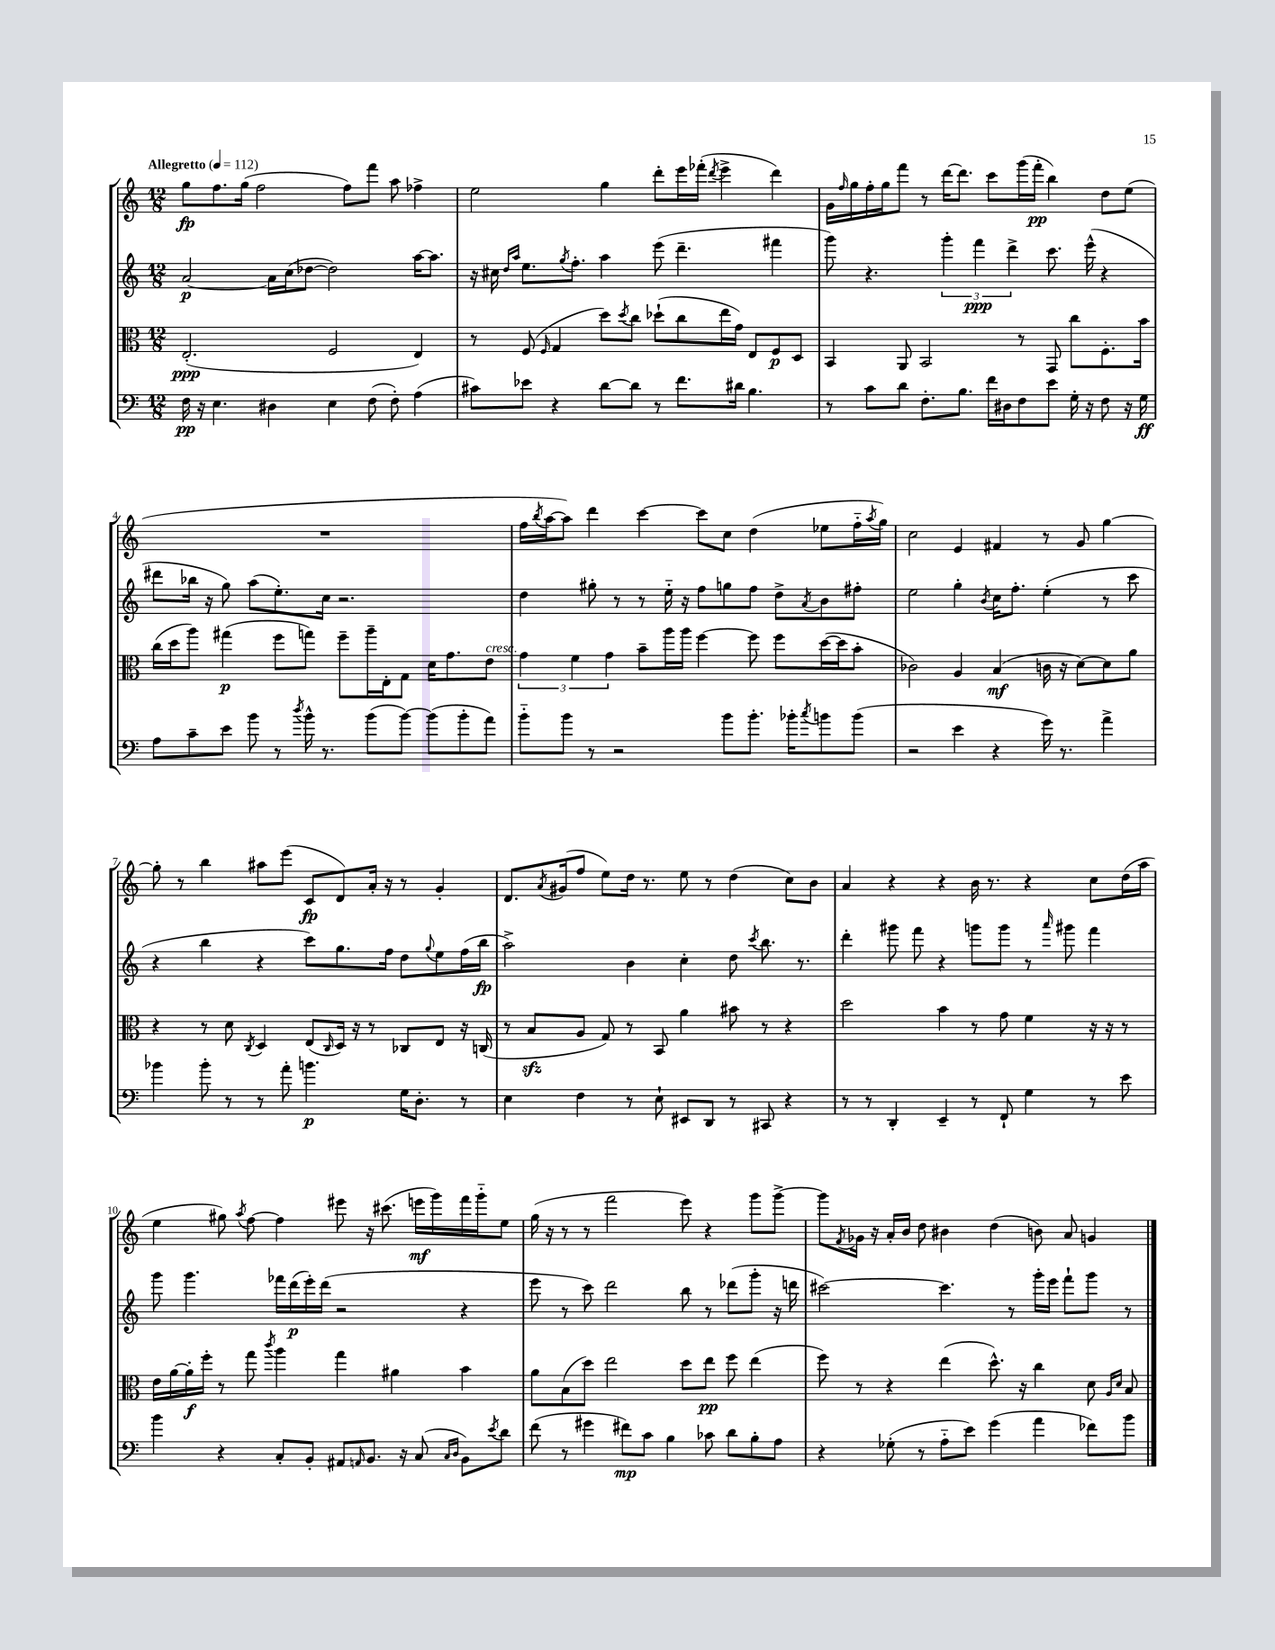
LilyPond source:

<<
\new StaffGroup <<
\new Staff = "s0" {
    \clef treble \key c \major \numericTimeSignature \time 12/8 \tempo "Allegretto" 4 = 112
    g''8\fp f''8. g''16( f''2 f''8) f'''8 a''8 fes''4-> |
    e''2 g''4 d'''8-. e'''16 fes'''16-.( \acciaccatura { d'''8 } e'''4-> d'''4) |
    g'16 \grace { f''16 } g''16 f''16-. g''16 f'''8 r8 d'''16~ d'''8. c'''8 g'''16( f'''16-.\pp b''4) d''8 e''8( |
    R1. |
    f''16 \acciaccatura { b''8 } a''16~ a''8) d'''4 c'''4~ c'''8 c''8 d''4( ees''8 f''16-_ \acciaccatura { a''8 } g''16) |
    c''2 e'4 fis'4 r8 g'8 g''4~ |
    g''8-. r8 b''4 ais''8 e'''8( c'8\fp d'8) a'16-. r16 r8 g'4-. |
    d'8. \acciaccatura { a'8 } gis'16( f''8 e''8) d''16 r8. e''8 r8 d''4( c''8) b'8 |
    a'4 r4 r4 b'16 r8. r4 c''8 d''16( a''16 |
    e''4 gis''8) \acciaccatura { a''8 } f''8~ f''4 eis'''8 r16 cis'''8.( e'''16\mf g'''16) f'''16 g'''16-_ e''8 |
    g''16( r16 r8 r8 f'''2 e'''8) r4 g'''8 g'''8~-> |
    g'''8 \acciaccatura { f'8 } ges'16 r16 a'16-. b'16 d''8 bis'4 d''4( b'8) a'8 g'4 \bar "|." |
}
\new Staff = "s1" {
    \clef treble \key c \major \numericTimeSignature \time 12/8
    a'2~\p a'16 c''16( des''8~ des''2) a''16~ a''8. |
    r16 cis''16 \grace { d''16 a''16 } e''8. \acciaccatura { g''8 } f''8.-. a''4 e'''8( d'''4.-- fis'''4 |
    g'''8) r4. \tuplet 3/2 { g'''4-. f'''4\ppp d'''4-> } c'''8. e'''16-^( r4 |
    dis'''8 bes''16 r16 g''8) a''8( e''8.-.) c''16 r2. |
    d''4 gis''8-. r8 r8 e''16-_ r16 f''8 g''8 f''8 d''8-> \acciaccatura { a'8 } b'8 fis''8-. |
    e''2 g''4-. \acciaccatura { b'8 } c''16 f''8.-. e''4-.( r8 c'''8 |
    r4 b''4 r4 c'''8) g''8. f''16 d''8 \appoggiatura { g''8 } e''8 f''16( b''16\fp |
    a''2->) b'4 c''4-. d''8 \acciaccatura { c'''8 } b''8. r8. |
    d'''4-. gis'''8 f'''8 r4 g'''8 g'''8 r8 \grace { a'''16 } gis'''8 f'''4 |
    g'''8 g'''4. fes'''16 d'''16\p( e'''16-.) d'''16( r2 r4 |
    e'''8 r8 c'''8) d'''2 b''8 r8 des'''8( g'''8-. r16 d'''16 |
    cis'''2~) cis'''4. r8 g'''16-. e'''16 f'''8-! g'''8 r8 \bar "|." |
}
\new Staff = "s2" {
    \clef alto \key c \major \numericTimeSignature \time 12/8
    e2.-.\ppp( f2 e4) |
    r8 f8( \grace { f16 } g4 d''8) \acciaccatura { d''8 } c''8 des''8-!( c''8 e''16 g'16) e8 f8\p d8 |
    b,4 a,8 b,2 r8 g,8 c''8 f8.-. b'16 |
    c''16( d''16 a''8) gis''4\p( f''8 g''8) f''8-- a''16-- e16-. g8 d'16 g'8. e'8^\markup { \italic "cresc." } |
    \tuplet 3/2 { g'4 f'4 g'4 } b'8-- a''16 a''16 f''4~ f''8 f''8 d''16~( d''16 b'8-. |
    ces'2) a4 b4\mf( c'16 r16 d'8~) d'8 a'8 |
    r4 r8 d'8 \acciaccatura { c8 } d4 e8( \grace { c16 } d16) r16 r8 ces8 e8 r16 c16( |
    r8 b8\sfz a8 g8) r8 b,8 a'4 bis'8 r8 r4 |
    d''2 b'4 r8 g'8 f'4 r16 r16 r8 |
    e'16 a'16~ a'16-.\f f''16-. r8 g''8 \acciaccatura { c'''8 } a''4 g''4 ais'4 b'4 |
    a'8 b8( d''8) e''2 d''8 e''8\pp f''8 e''4( |
    f''8) r8 r4 e''4( d''8.-^) r16 c''4 d'8 \grace { a16 d'16 } b8 \bar "|." |
}
\new Staff = "s3" {
    \clef bass \key c \major \numericTimeSignature \time 12/8
    f16\pp r16 e4. dis4 e4 f8( f8-.) a4( |
    cis'8) ees'8 r4 d'8~ d'8 r8 f'8. dis'16 b4. |
    r8 c'8 d'8 f8.-. b8. f'16 dis16 f8 e'8 g16-. r16 f8 r16 g16\ff |
    a8 c'8-- e'8 b'8 r8 \acciaccatura { d''8 } b'16-^ r8. b'8( b'8~) b'8( b'8-. a'8) |
    b'8-_ b'8 r8 r2 b'8 b'8.-. bes'16-. \acciaccatura { c''8 } b'8 b'8( |
    r2 e'4 r4 g'16) r8. a'4-> |
    bes'4 bes'8-. r8 r8 a'8-. b'4.\p g16 d8.-. r8 |
    e4 f4 r8 e8-! eis,8 d,8 r8 cis,8 r4 |
    r8 r8 d,4-. e,4-- r8 f,8-! g4 r8 e'8 |
    b'4 r4 c8-. b,8-. ais,8 \grace { a,16 } b,8. r16 c8( \grace { c16 d16 } b,8) \acciaccatura { e'8 } d'8 |
    f'8( r8 gis'4 fis'8\mp) c'8 b4 ces'8 d'8 b8-. a8 |
    r4 ges8-.( r8 a8-_ e'8) g'4( a'4 fes'8) b'8 \bar "|." |
}
>>
>>
